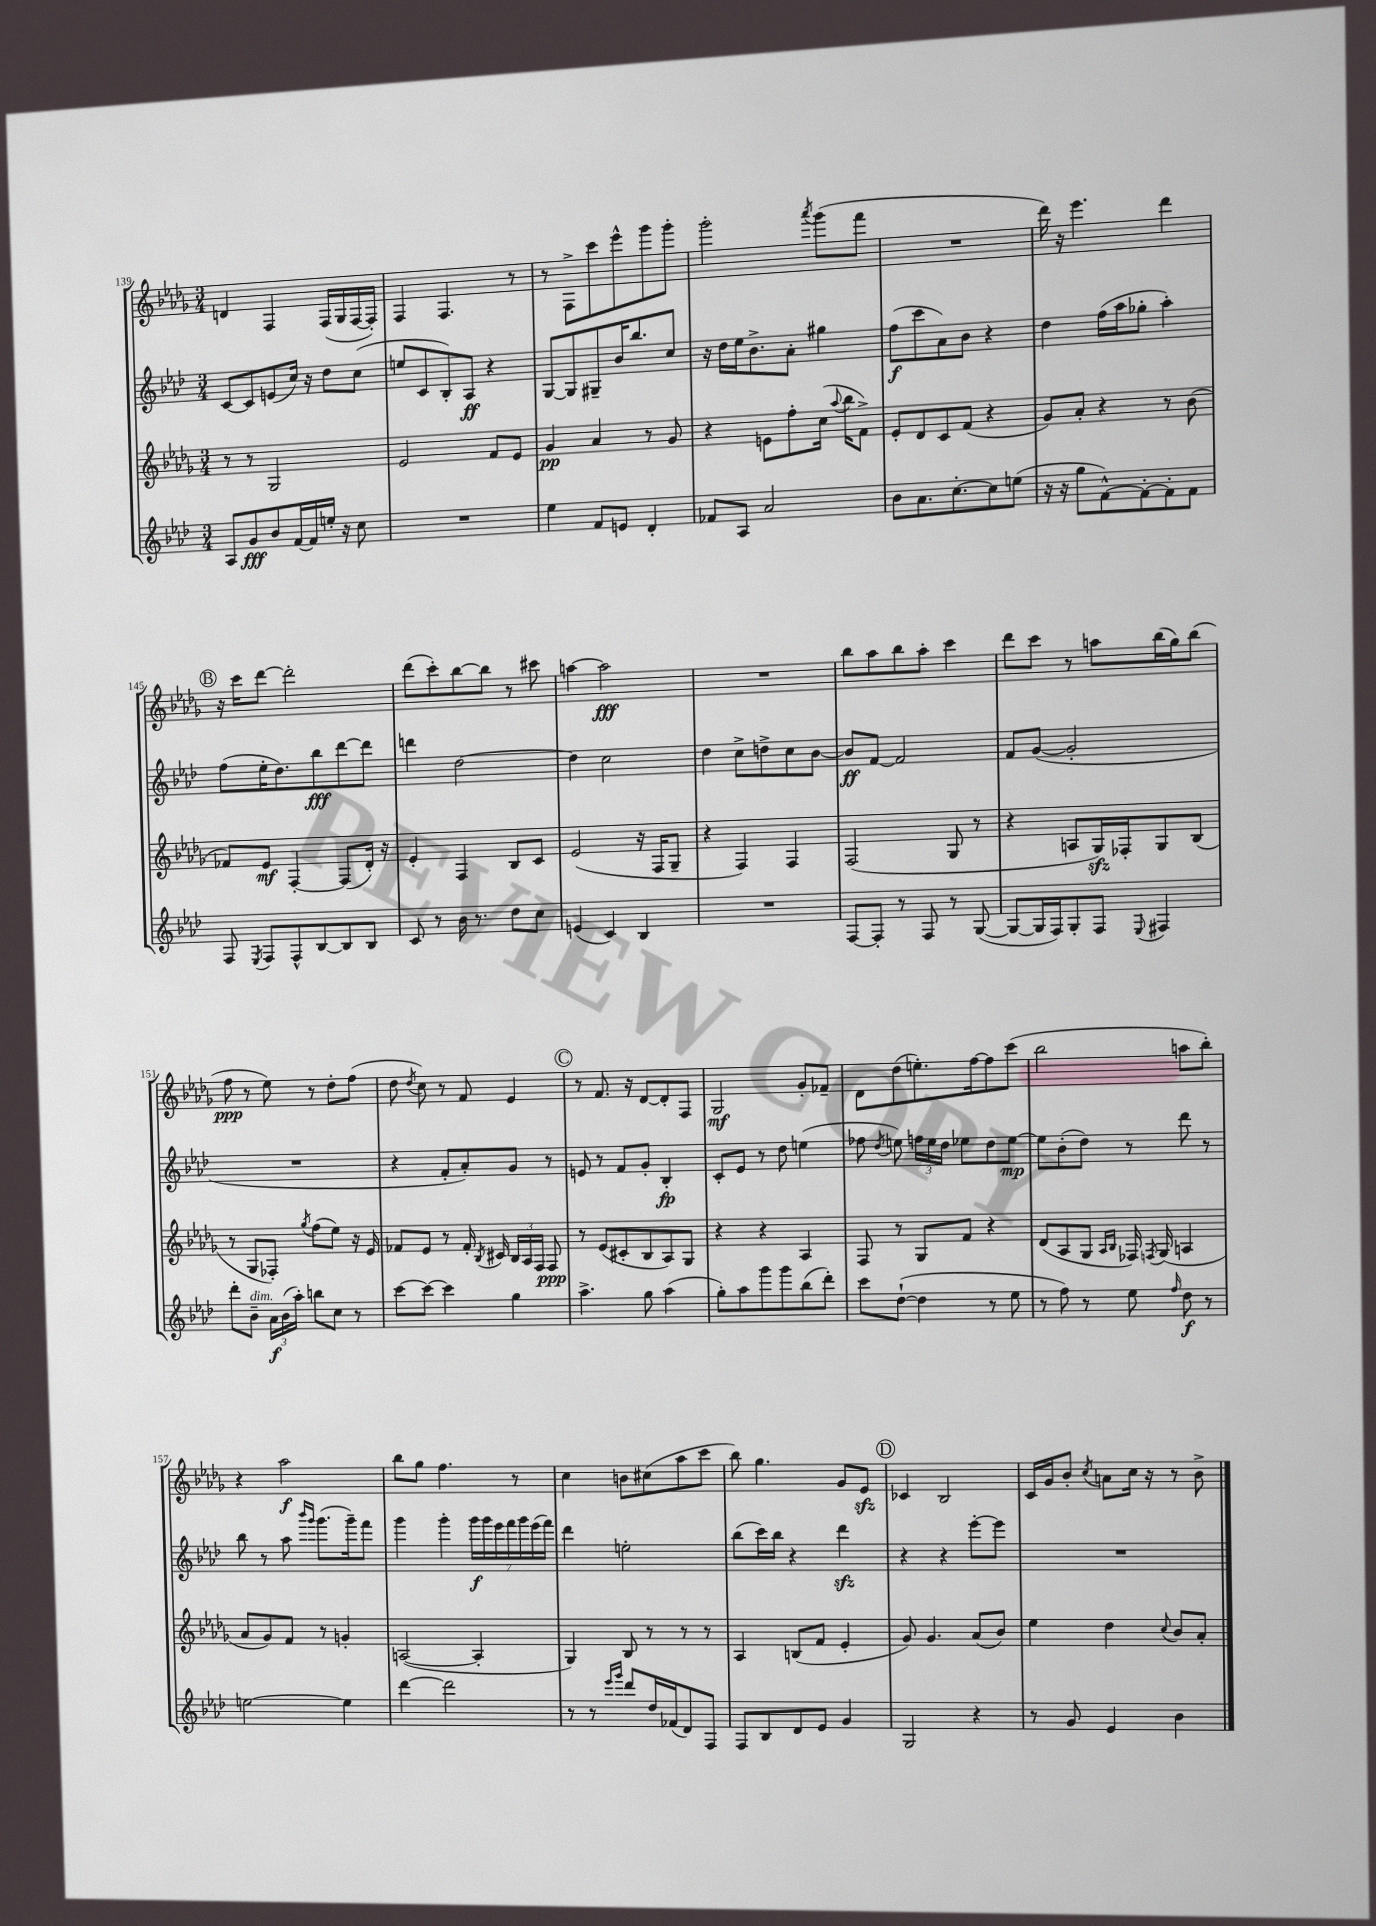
<<
\new StaffGroup <<
\new Staff = "s0" {
    \clef treble \key des \major \numericTimeSignature \time 3/4
    \autoBeamOff d'4 f4 f16[( ges16 f16~ f16]-.) |
    f4 f4. r8 |
    r8 f8[-> c'''8 ees'''8-^ ges'''8 ges'''8]-. |
    ges'''2-. \acciaccatura { aes'''8 } ges'''8[( f'''8] |
    R2. |
    des'''16) r16 ees'''4. des'''4 |
    \mark \markup { \circle "B" } r16 c'''16[ des'''8]~ des'''2-. |
    des'''8[( c'''8-.) bes''8~ bes''8] r8 cis'''8 |
    a''4~ a''2\fff |
    R2. |
    bes''8[ aes''8 bes''8 aes''8]-. c'''4 |
    des'''8[ c'''8] r8 a''8[ bes''16( ges''16) bes''8]( |
    f''8\ppp r8 ees''8) r8 des''8[-. f''8]( |
    des''8 \acciaccatura { des''8 } c''8) r8 f'8 ees'4 |
    \mark \markup { \circle "C" } r8 f'8. r16 des'8[~ des'8-. f8] |
    ges2\mf ges'8[-. fes'8]-- |
    des'8[ des''8( e''8.-.) f''16~ f''8 c'''8]( |
    bes''2 a''8[ bes''8]-.) |
    r4 aes''2\f |
    bes''8[ ges''8] f''4. r8 |
    c''4 b'8[ cis''8( aes''8 c'''8] |
    bes''8) ges''4. ges'8[ ees'8]\sfz |
    \mark \markup { \circle "D" } ces'4 bes2 |
    c'16[ ges'16 bes'8]-. \acciaccatura { c''8 } a'8[ c''16] r16 r8 bes'8-> \bar "|." |
}
\new Staff = "s1" {
    \clef treble \key aes \major \numericTimeSignature \time 3/4
    \autoBeamOff c'8[~ c'8 e'8( c''16]) r16 des''8[ c''8]( |
    e''8[ c'8 bes8-.) aes8]\ff r4 |
    g8[~ g8 gis8-- bes'16 bes''8. c''8] |
    r16 des''16[ ees''16 bes'8.-> aes'8]-. gis''4 |
    f''8[\f( c'''8 aes'8) bes'8] r4 |
    des''4 f''16[( aes''16 ges''8]-. aes''4-.) |
    \mark \markup { \circle "B" } f''8[( ees''16-. des''8.) bes''8\fff des'''8~ des'''8] |
    d'''4 des''2~ |
    des''4 c''2 |
    des''4 c''8[-> d''8-> c''8 bes'8]~ |
    bes'8[\ff f'8]~ f'2 |
    f'8[ g'8]~( g'2-. |
    R2. |
    r4 f'8[-. aes'8-.) g'8] r8 |
    \mark \markup { \circle "C" } e'8 r8 f'8[ g'8]-. bes4-.\fp |
    c'8[-. ees'8] r8 des''8 e''4( |
    fes''8 \acciaccatura { des''8 } e''8) \tuplet 3/2 { f''16[ e''16 des''16] } ees''8[ des''8 ees''8]~\mp |
    ees''8[ bes'8-.( des''8]) r8 des'''8 r8 |
    bes''8 r8 aes''8 \grace { bes'''16[ g'''16] } g'''8.[( g'''16--) f'''8] |
    g'''4 g'''4-. \tuplet 7/4 { g'''16[\f g'''16 ees'''16 f'''16 g'''16 ees'''16( f'''16]) } |
    des'''4 e''2-. |
    bes''8[( c'''16) bes''16] r4 des'''4\sfz |
    \mark \markup { \circle "D" } r4 r4 ees'''8[~-. ees'''8] |
    R2. \bar "|." |
}
\new Staff = "s2" {
    \clef treble \key des \major \numericTimeSignature \time 3/4
    \autoBeamOff r8 r8 ges2 |
    ees'2 f'8[ ees'8] |
    ges'4\pp aes'4 r8 ges'8 |
    r4 e'8[ f''8-. c''16]( \appoggiatura { aes''8 } bes''16[ f'8]->) |
    ees'8[-. des'8 c'8 f'8]( r4 |
    ges'8[) aes'8]-. r4 r8 bes'8( |
    \mark \markup { \circle "B" } fes'8[) ees'8]\mf f4~-. f8[( des'16]-.) r16 |
    ees'4-. f4 bes8[ c'8] |
    ees'2( r16 f16[ ges8]-- |
    r4 f4) f4 |
    f2( ges8 r8 |
    r4 a8[ ges16\sfz) fes16-. ges8 bes8]( |
    r8 ges8[ fes8]-.) \acciaccatura { ges''8 } f''8[( ees''8]) r16 ees'16 |
    fes'8[ ees'8] r8 fes'16-. \acciaccatura { bes8 } cis'16 \tuplet 3/2 { bes16[ aes16 f16] } f8\ppp |
    \mark \markup { \circle "C" } r8 ees'8[( cis'8-. bes8 aes8) ges8] |
    r4 r4 aes4 |
    f8 r8 ges8[ f'8] r4 |
    des'8[( aes8 ges8] \grace { aes16[ bes16] } fes16) \acciaccatura { f8 } ges16( a4 |
    aes'8[ ges'8) f'8] r8 g'4-. |
    a2~( a4-. |
    ges4) bes8 r8 r8 r8 |
    aes4 b8[( f'8] ees'4-. |
    \mark \markup { \circle "D" } ges'8) ges'4. aes'8[( bes'8]) |
    ees''4 des''4 \appoggiatura { c''8 } bes'8[ aes'8]-. \bar "|." |
}
\new Staff = "s3" {
    \clef treble \key aes \major \numericTimeSignature \time 3/4
    \autoBeamOff aes8[ g'8\fff bes'8 f'16~ f'16 e''16]-. r16 c''8 |
    R2. |
    ees''4 f'8[ e'8] des'4-. |
    fes'8[ aes8] aes'2 |
    bes'8[ aes'8. c''8.~-. c''8 e''8]( |
    r16 r16 g''8[ f'8~-^) f'8~-. f'8-. f'8] |
    \mark \markup { \circle "B" } f8 \acciaccatura { ees8 } f8[ f8-^ bes8~ bes8 bes8] |
    c'8 r8 bes'16 r8. des''8[ c''8] |
    e'4( c'4) bes4 |
    R2. |
    f8[~ f8]-. r8 f8 r8 g8~( |
    g8[~ g16 f16) g8-. f8] \appoggiatura { ees8 } fis4 |
    des'''8[-. bes'8]--^\markup { \italic "dim." } \tuplet 3/2 { aes'16[\f bes'16( aes''16]-.) } b''8[ c''8] r8 |
    c'''8[~ c'''8]~ c'''4 g''4 |
    \mark \markup { \circle "C" } aes''4.-> g''8 aes''4( |
    g''8[-.) aes''8 g'''8 g'''8 bes''8( des'''8]-.) |
    c'''8[ des''8]~-!( des''4 r8 ees''8 |
    r8 f''8) r8 ees''8 \grace { f''16 } des''8\f r8 |
    e''2~ e''4 |
    des'''4~ des'''2 |
    r8 r8 \grace { ees'''16[ g'''16] } des'''8[ des''16 fes'16( des'8) f8] |
    f8[ bes8 des'8 ees'8] g'4 |
    \mark \markup { \circle "D" } g2 r4 |
    r8 g'8 ees'4 bes'4 \bar "|." |
}
>>
>>
\layout { \context { \Score currentBarNumber = #139 } }
